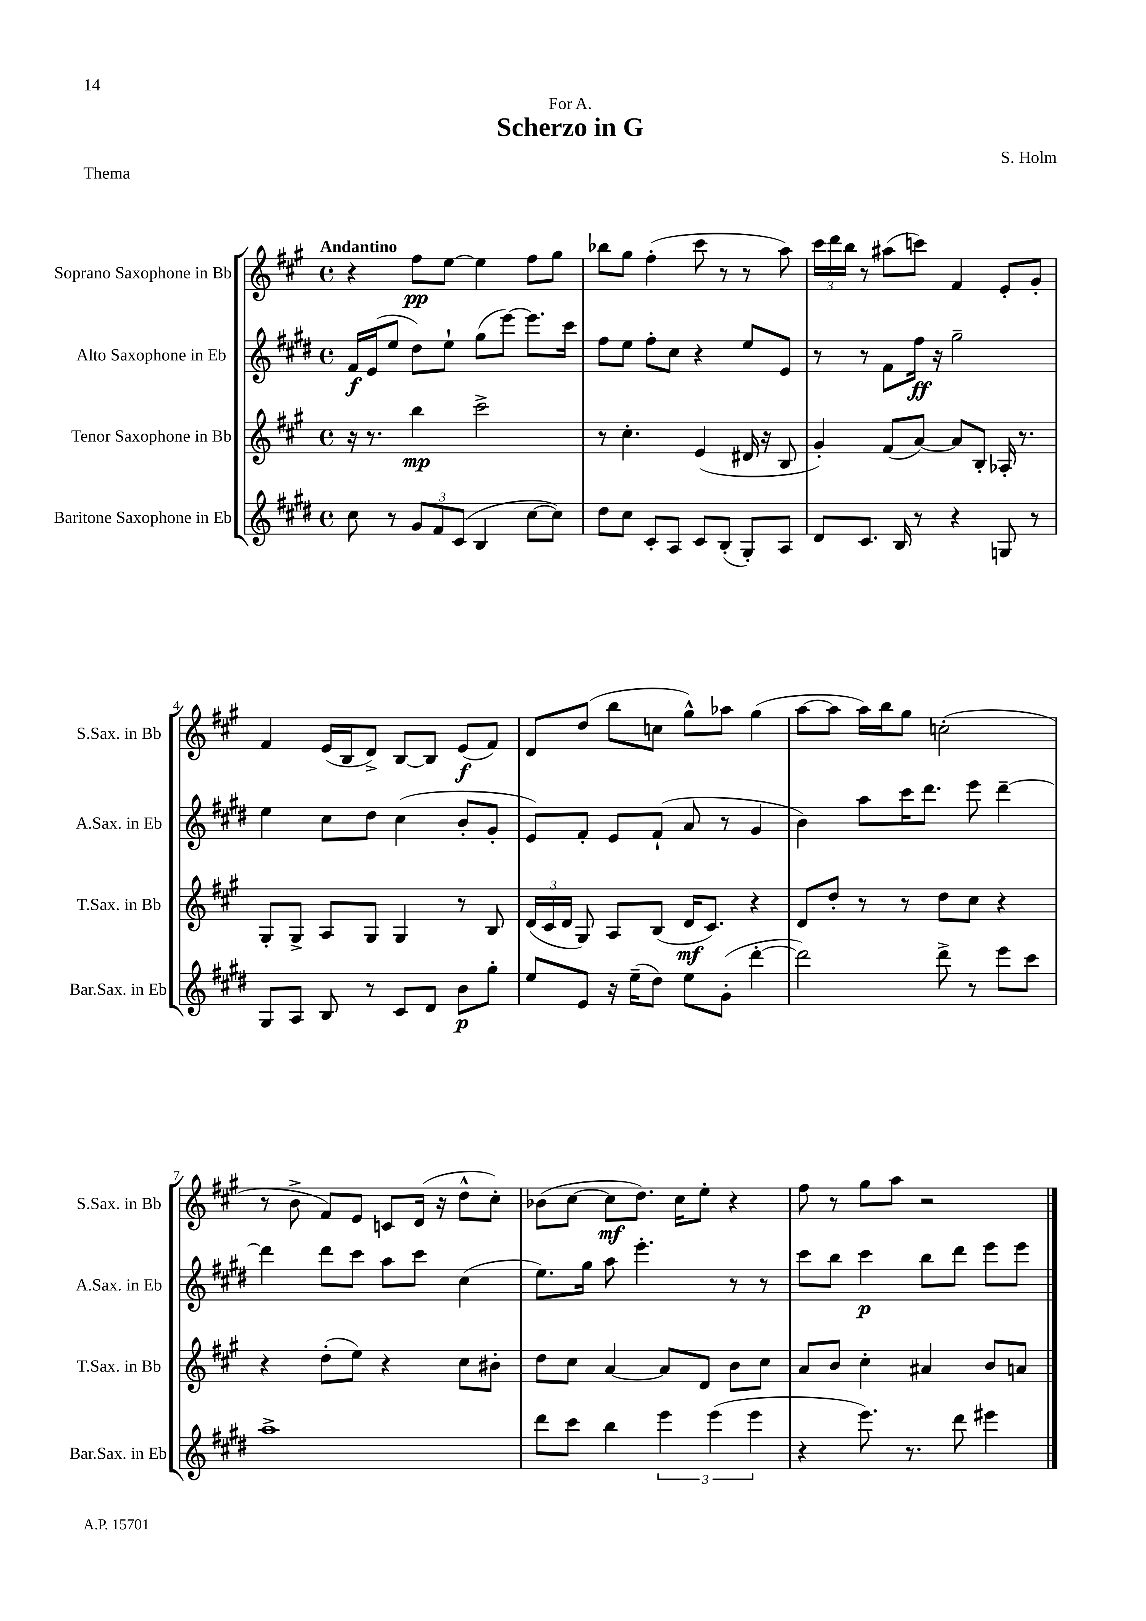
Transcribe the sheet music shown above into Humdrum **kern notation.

**kern	**dynam	**kern	**dynam	**kern	**dynam	**kern	**dynam
*part4	*part4	*part3	*part3	*part2	*part2	*part1	*part1
*staff4	*staff4	*staff3	*staff3	*staff2	*staff2	*staff1	*staff1
*I"Baritone Saxophone in Eb	*	*I"Tenor Saxophone in Bb	*	*I"Alto Saxophone in Eb	*	*I"Soprano Saxophone in Bb	*
*I'Bar.Sax. in Eb	*	*I'T.Sax. in Bb	*	*I'A.Sax. in Eb	*	*I'S.Sax. in Bb	*
*clefG2	*	*clefG2	*	*clefG2	*	*clefG2	*
*k[f#c#g#d#]	*	*k[f#c#g#]	*	*k[f#c#g#d#]	*	*k[f#c#g#]	*
*M4/4	*	*M4/4	*	*M4/4	*	*M4/4	*
*met(c)	*	*met(c)	*	*met(c)	*	*met(c)	*
=1	=1	=1	=1	=1	=1	=1	=1
!	!	!	!	!	!	!LO:TX:a:B:t=Andantino	!
8cc#\	.	16r	.	16f#/LL	f	4r	.
.	.	8.r	.	(16e/J	.	.	.
8r	.	.	.	8ee/J	.	.	.
12g#/L	.	4bb\	mp	8dd#\L)	.	8ff#\L	pp
12f#/	.	.	.	.	.	.	.
.	.	.	.	8ee`\J	.	[8ee\J	.
(12c#/J	.	.	.	.	.	.	.
4B/	.	2ccc#^\	.	(8gg#\L	.	4ee\]	.
.	.	.	.	[8eee\J)	.	.	.
[8cc#\L	.	.	.	8.eee\L]	.	8ff#\L	.
8cc#\J])	.	.	.	.	.	8gg#\J	.
.	.	.	.	16ccc#\Jk	.	.	.
=2	=2	=2	=2	=2	=2	=2	=2
8dd#\L	.	8r	.	8ff#\L	.	8bb-X\L	.
8cc#\J	.	4.cc#'\	.	8ee\J	.	8gg#\J	.
8c#'/L	.	.	.	8ff#'\L	.	(4ff#'\	.
8A/J	.	.	.	8cc#\J	.	.	.
8c#/L	.	(4e/	.	4r	.	8ccc#\	.
(8B'/J	.	.	.	.	.	8r	.
8G#'/L)	.	16d#X/	.	8ee/L	.	8r	.
.	.	16r	.	.	.	.	.
8A/J	.	8B/	.	8e/J	.	8aa\)	.
=3	=3	=3	=3	=3	=3	=3	=3
8d#/L	.	4g#'/)	.	8r	.	24ccc#\LL	.
.	.	.	.	.	.	24ddd\	.
.	.	.	.	.	.	24bb\JJ	.
8.c#/J	.	.	.	8r	.	8r	.
.	.	(8f#/L	.	8f#\L	.	(8aa#X\L	.
16B/	.	.	.	.	.	.	.
8r	.	[8a/J)	.	16ff#\Jk	ff	8cccn\J)	.
.	.	.	.	16r	.	.	.
4r	.	8a/L]	.	2gg#~\	.	4f#/	.
.	.	8B'/J	.	.	.	.	.
8Gn/	.	16A-X'/	.	.	.	8e'/L	.
.	.	8.r	.	.	.	.	.
8r	.	.	.	.	.	8g#'/J	.
!!LO:LB:g=z
=4	=4	=4	=4	=4	=4	=4	=4
8G#/L	.	8G#'/L	.	4ee\	.	4f#/	.
8A/J	.	8G#^/J	.	.	.	.	.
8B/	.	8A/L	.	8cc#\L	.	(16e/LL	.
.	.	.	.	.	.	16B/J	.
8r	.	8G#/J	.	8dd#\J	.	8d^/J)	.
8c#/L	.	4G#/	.	(4cc#\	.	[8B/L	.
8d#/J	.	.	.	.	.	8B/J]	.
8b\L	p	8r	.	8b'/L	.	(8e/L	f
8gg#'\J	.	8B/	.	8g#'/J	.	8f#/J)	.
=5	=5	=5	=5	=5	=5	=5	=5
8ee/L	.	(24d/LL	.	8e/L)	.	8d/L	.
.	.	24c#/	.	.	.	.	.
.	.	24d/JJ	.	.	.	.	.
8e/J	.	8G#/)	.	8f#'/J	.	(8dd/J	.
16r	.	8A/L	.	8e/L	.	8bb\L	.
(16ee~\KL	.	.	.	.	.	.	.
8dd#\J)	.	(8B/J	.	(8f#`/J	.	8ccn\J	.
8ee\L	.	16d/KL	mf	8a/	.	8gg#^^\L)	.
.	.	8.c#/J)	.	.	.	.	.
(8g#'\J	.	.	.	8r	.	8aa-X\J	.
[4ddd#'\	.	4r	.	4g#/	.	(4gg#\	.
=6	=6	=6	=6	=6	=6	=6	=6
2ddd#\])	.	8d/L	.	4b\)	.	[8aa\L	.
.	.	8dd'/J	.	.	.	8aa\J]	.
.	.	8r	.	8aa\L	.	16aa\LL)	.
.	.	.	.	.	.	16bb\J	.
.	.	8r	.	16ccc#\K	.	8gg#\J	.
.	.	.	.	8.ddd#\J	.	.	.
8ddd#^\	.	8dd\L	.	.	.	(2ccn'\	.
8r	.	8cc#\J	.	8eee\	.	.	.
8eee\L	.	4r	.	[4ddd#~\	.	.	.
8ccc#\J	.	.	.	.	.	.	.
!!LO:LB:g=z
=7	=7	=7	=7	=7	=7	=7	=7
1aa^	.	4r	.	4ddd#\]	.	8r	.
.	.	.	.	.	.	8b^\	.
.	.	(8dd'\L	.	8ddd#\L	.	8f#/L)	.
.	.	8ee\J)	.	8ccc#\J	.	8e/J	.
.	.	4r	.	8aa\L	.	8cn/L	.
.	.	.	.	8ccc#\J	.	(16d/Jk	.
.	.	.	.	.	.	16r	.
.	.	8cc#\L	.	(4cc#\	.	8dd^^\L	.
.	.	8b#X'\J	.	.	.	8cc#'\J)	.
=8	=8	=8	=8	=8	=8	=8	=8
8ddd#\L	.	8dd\L	.	8.ee\L)	.	(8b-X\L	.
8ccc#\J	.	8cc#\J	.	.	.	[8cc#\J	.
.	.	.	.	16gg#\Jk	.	.	.
4bb\	.	[4a/	.	8aa\	.	8cc#\L]	mf
.	.	.	.	4.eee'\	.	8.dd\J)	.
6eee\	.	8a/L]	.	.	.	.	.
.	.	.	.	.	.	16cc#\KL	.
.	.	8d/J	.	.	.	8ee'\J	.
(6eee\	.	.	.	.	.	.	.
.	.	8b\L	.	8r	.	4r	.
6eee\	.	.	.	.	.	.	.
.	.	8cc#\J	.	8r	.	.	.
=9	=9	=9	=9	=9	=9	=9	=9
4r	.	8a/L	.	8ccc#\L	.	8ff#\	.
.	.	8b/J	.	8bb\J	.	8r	.
8.eee\)	.	4cc#'\	.	4ccc#\	p	8gg#\L	.
.	.	.	.	.	.	8aa\J	.
8.r	.	.	.	.	.	.	.
.	.	4a#X/	.	8bb\L	.	2r	.
8ddd#\	.	.	.	8ddd#\J	.	.	.
4eee#X\	.	8b/L	.	8eee\L	.	.	.
.	.	8an/J	.	8eee\J	.	.	.
==	==	==	==	==	==	==	==
*-	*-	*-	*-	*-	*-	*-	*-
